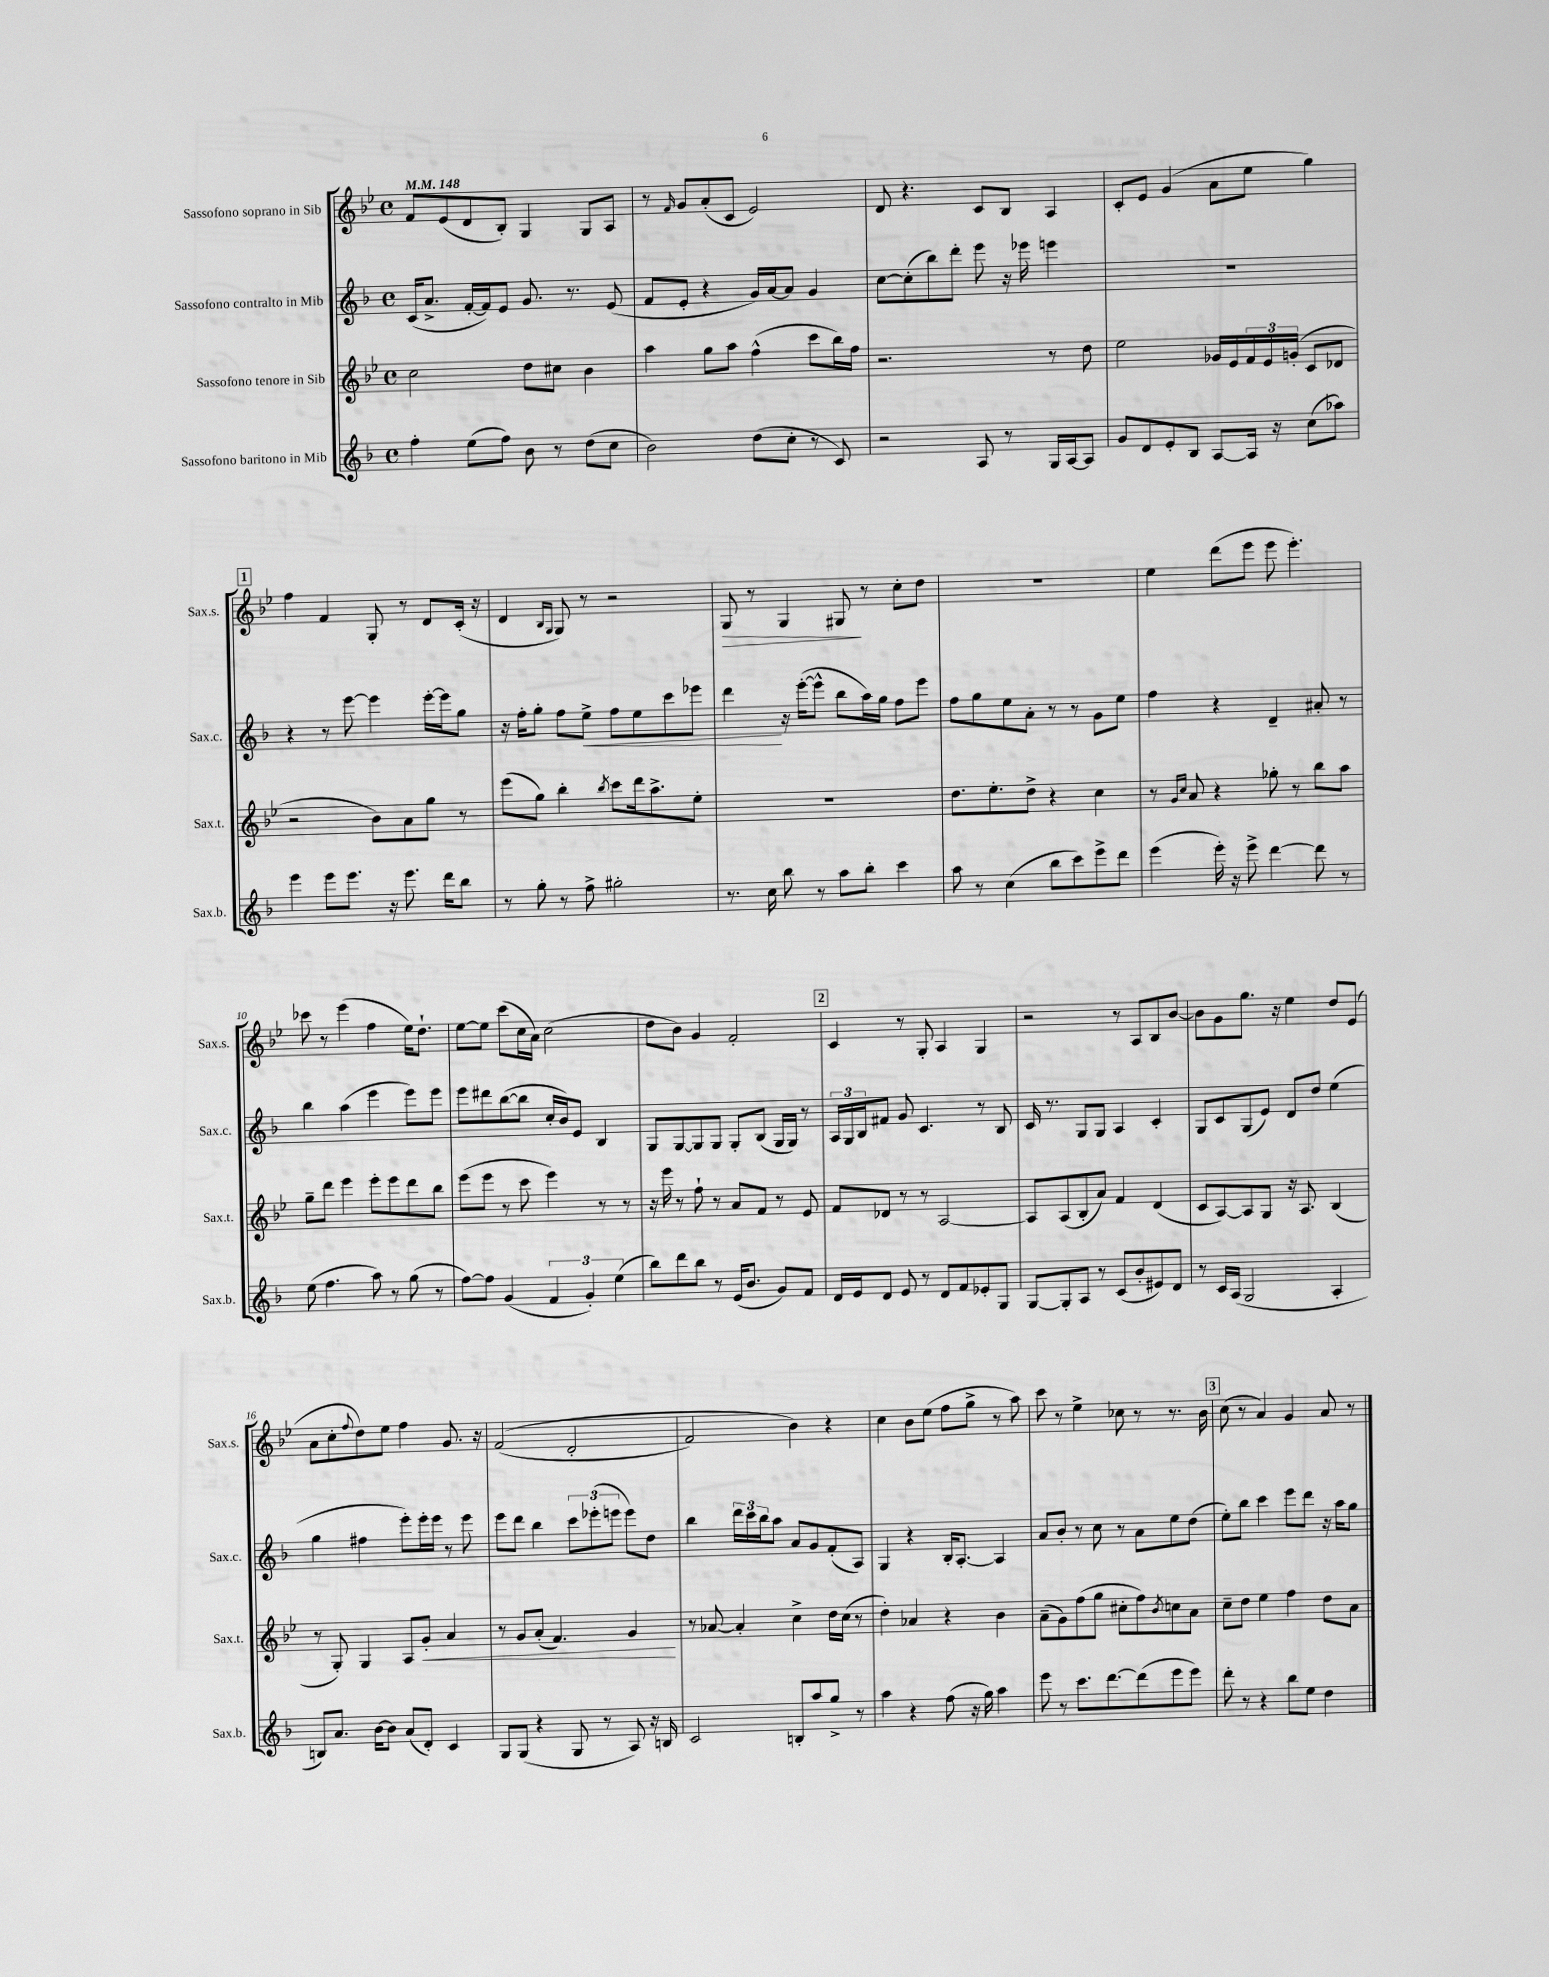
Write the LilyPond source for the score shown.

<<
\new StaffGroup <<
\new Staff = "s0" \with { instrumentName = "Sassofono soprano in Sib" shortInstrumentName = "Sax.s." } {
    \clef treble \key bes \major \defaultTimeSignature \time 4/4 \tempo 4 = 148
    f'8 ees'8( d'8 bes8-.) g4 g8 a8 |
    r8 \grace { f'16 } g'8 a'8-.( c'8 ees'2) |
    d'8 r4. c'8 bes8 a4 |
    c'8-. ees'8 g'4( a'8 ees''8 g''4) |
    \mark \markup { \box "1" } f''4 f'4 g8-. r8 d'8 c'16-.( r16 |
    d'4 \grace { bes16 g16 } g8) r8 r2 |
    g8\> r8 g4 gis8\! r8 c''8-. d''8 |
    R1 |
    ees''4 d'''8( ees'''8 ees'''8 ees'''4.-.) |
    ces'''8 r8 ees'''4( f''4 ees''16) d''8.-! |
    ees''8~ ees''8 c'''8( c''16 a'16) c''2( |
    d''8 bes'8) g'4 f'2-. |
    \mark \markup { \box "2" } c'4 r8 g8-. a4 g4 |
    r2 r8 a8 bes8 bes'8~ |
    bes'8 g'8 g''8. r16 ees''4 d''8 ees'8( |
    a'8 c''8-. \appoggiatura { f''8 } d''8) ees''8 f''4 g'8. r16 |
    f'2(\( d'2-. |
    f'2) bes'4\) r4 |
    c''4 bes'8 ees''8( f''8 g''8-> r8 a''8) |
    c'''8 r8 ees''4-> ces''8 r8 r8. bes'16 |
    \mark \markup { \box "3" } c''8( r8 a'4) g'4 a'8 r8 \bar "|." |
}
\new Staff = "s1" \with { instrumentName = "Sassofono contralto in Mib" shortInstrumentName = "Sax.c." } {
    \clef treble \key f \major \defaultTimeSignature \time 4/4
    c'16( a'8.-> f'16~-. f'16) e'8 g'8. r8. e'8( |
    f'8 e'8-. r4 g'16) a'16~ a'8 g'4 |
    c''8~ c''8-.( bes''8) d'''8-. e'''8 r16 ees'''16 e'''4 |
    r1 |
    \mark \markup { \box "1" } r4 r8 e'''8~ e'''4 e'''16~-. e'''16 g''8 |
    r16 f''16-. g''8-. f''8 e''8->\< f''8 e''8 c'''8 ees'''8 |
    d'''4\! r16 e'''16~-.( e'''8-^ bes''8 a''16) g''16 f''8 e'''8 |
    f''8 g''8 e''8 a'8-. r8 r8 g'8 e''8 |
    f''4 r4 d'4-- ais'8-. r8 |
    bes''4 a''4( e'''4 e'''8) e'''8 |
    e'''8 dis'''8 bes''8~( bes''8 c''16-. bes'16) e'8 bes4 |
    g8 g8~ g8 g8 g8-. bes8( g16 g16) r8 |
    \mark \markup { \box "2" } \tuplet 3/2 { a16 g16 bes16 } fis'8 g'8 c'4. r8 bes8 |
    c'16 r8. g8 g8 a4 c'4-. |
    g8 c'8 g8( e'8) d'8 d''8 e''4( |
    g''4 fis''4 e'''8-.) e'''16-. e'''16 r8 e'''8 |
    e'''8 d'''8 bes''4 \tuplet 3/2 { c'''8 ees'''8-.( e'''8 } e'''8) d''8 |
    bes''4 \tuplet 3/2 { d'''16 c'''16 bes''16 } a''8 a'8 g'8 f'8-.( a8) |
    g4 r4 bes16-. a8.~-. a4 |
    a'8 bes'8-. r8 c''8 r8 a'8 e''8 d''8( |
    \mark \markup { \box "3" } e''8-.) bes''8 c'''4 e'''8 d'''8 r16 a''16 g''8 \bar "|." |
}
\new Staff = "s2" \with { instrumentName = "Sassofono tenore in Sib" shortInstrumentName = "Sax.t." } {
    \clef treble \key bes \major \defaultTimeSignature \time 4/4
    c''2 d''8 cis''8 bes'4 |
    a''4 g''8 a''8 f''4-^( c'''8 bes''16) f''16 |
    r2. r8 d''8 |
    ees''2 ges'16 ees'16 \tuplet 3/2 { f'16 ees'16 g'16-.( } c'8 des'8 |
    \mark \markup { \box "1" } r2 bes'8) a'8 g''8 r8 |
    ees'''8( g''8) bes''4-. \acciaccatura { bes''8 } c'''8 d'''16 a''8.-> ees''8-. |
    R1 |
    d''8. ees''8.-. d''8-> r4 c''4 |
    r8 \grace { g'16 c''16 } a'8 r4 ges''8-. r8 bes''8 a''8 |
    g''8-- d'''8 ees'''4 ees'''8-. ees'''8 d'''8 bes''8 |
    ees'''8( ees'''8 r8 c'''8 ees'''4) r8 r8 |
    r16 ees'''16 r8 f''8-! r8 a'8 f'8 r8 ees'8 |
    \mark \markup { \box "2" } f'8 des'8 r8 r8 a2~ |
    a8 a8( bes8-. a'8) f'4 d'4( |
    c'8 a8~) a8 g8 r16 a8. bes4( |
    r8 g8-.) g4 a8 g'8-.\< a'4 |
    r8 g'8 a'8-.( f'4.) g'4\! |
    r8 aes'8~ aes'4-. c''4-> d''16 c''16( r8 |
    d''4-.) aes'4 r4 bes'4 |
    a'8--( g'8) f''8( g''8 cis''8-. f''8) \acciaccatura { bes'8 } c''8 a'8 |
    \mark \markup { \box "3" } c''8-- d''8 ees''4 f''4 d''8 a'8 \bar "|." |
}
\new Staff = "s3" \with { instrumentName = "Sassofono baritono in Mib" shortInstrumentName = "Sax.b." } {
    \clef treble \key f \major \defaultTimeSignature \time 4/4
    f''4-. e''8( f''8) bes'8 r8 d''8( c''8 |
    bes'2) d''8( c''8-. r8 c'8) |
    r2 a8 r8 g16 a16~ a8 |
    g'8 d'8 e'8-. bes8 a8~ a16 r16 c''8( aes''8) |
    \mark \markup { \box "1" } e'''4 e'''8 e'''8. r16 e'''8. d'''16 bes''8 |
    r8 g''8-. r8 f''8-> gis''2-. |
    r8. c''16 bes''8 r8 a''8 bes''8-. c'''4 |
    a''8 r8 c''4( bes''8 c'''8) e'''8-> d'''8 |
    e'''4( e'''16-.) r16 e'''8-> d'''4~ d'''8 r8 |
    e''8( f''4. a''8) r8 g''8( r8 |
    f''8~) f''8 g'4( \tuplet 3/2 { f'4 g'4-.) e''4( } |
    bes''8) d'''8 bes''8 r8 e'16( bes'8. g'8) f'8 |
    \mark \markup { \box "2" } d'16 e'16 d'8 e'8 r8 d'8 f'8 ees'8-. g8 |
    g8~ g8-. a8 r8 c'8( bes'8-. eis'8) d'8 |
    r8 c'16 a16( g2 a4-. |
    b8) a'8. bes'16~ bes'8 a'8( d'8-.) c'4 |
    g8 g8( r4 g8 r8 a8) r16 b16 |
    c'2 b8-. a''8 g''8-> r8 |
    a''4 r4 f''8( r16 g''16) a''4 |
    e'''8 r8 c'''8. d'''8.~ d'''8( e'''8 e'''8) |
    \mark \markup { \box "3" } d'''8-. r8 r4 bes''8 e''8 d''4 \bar "|." |
}
>>
>>
